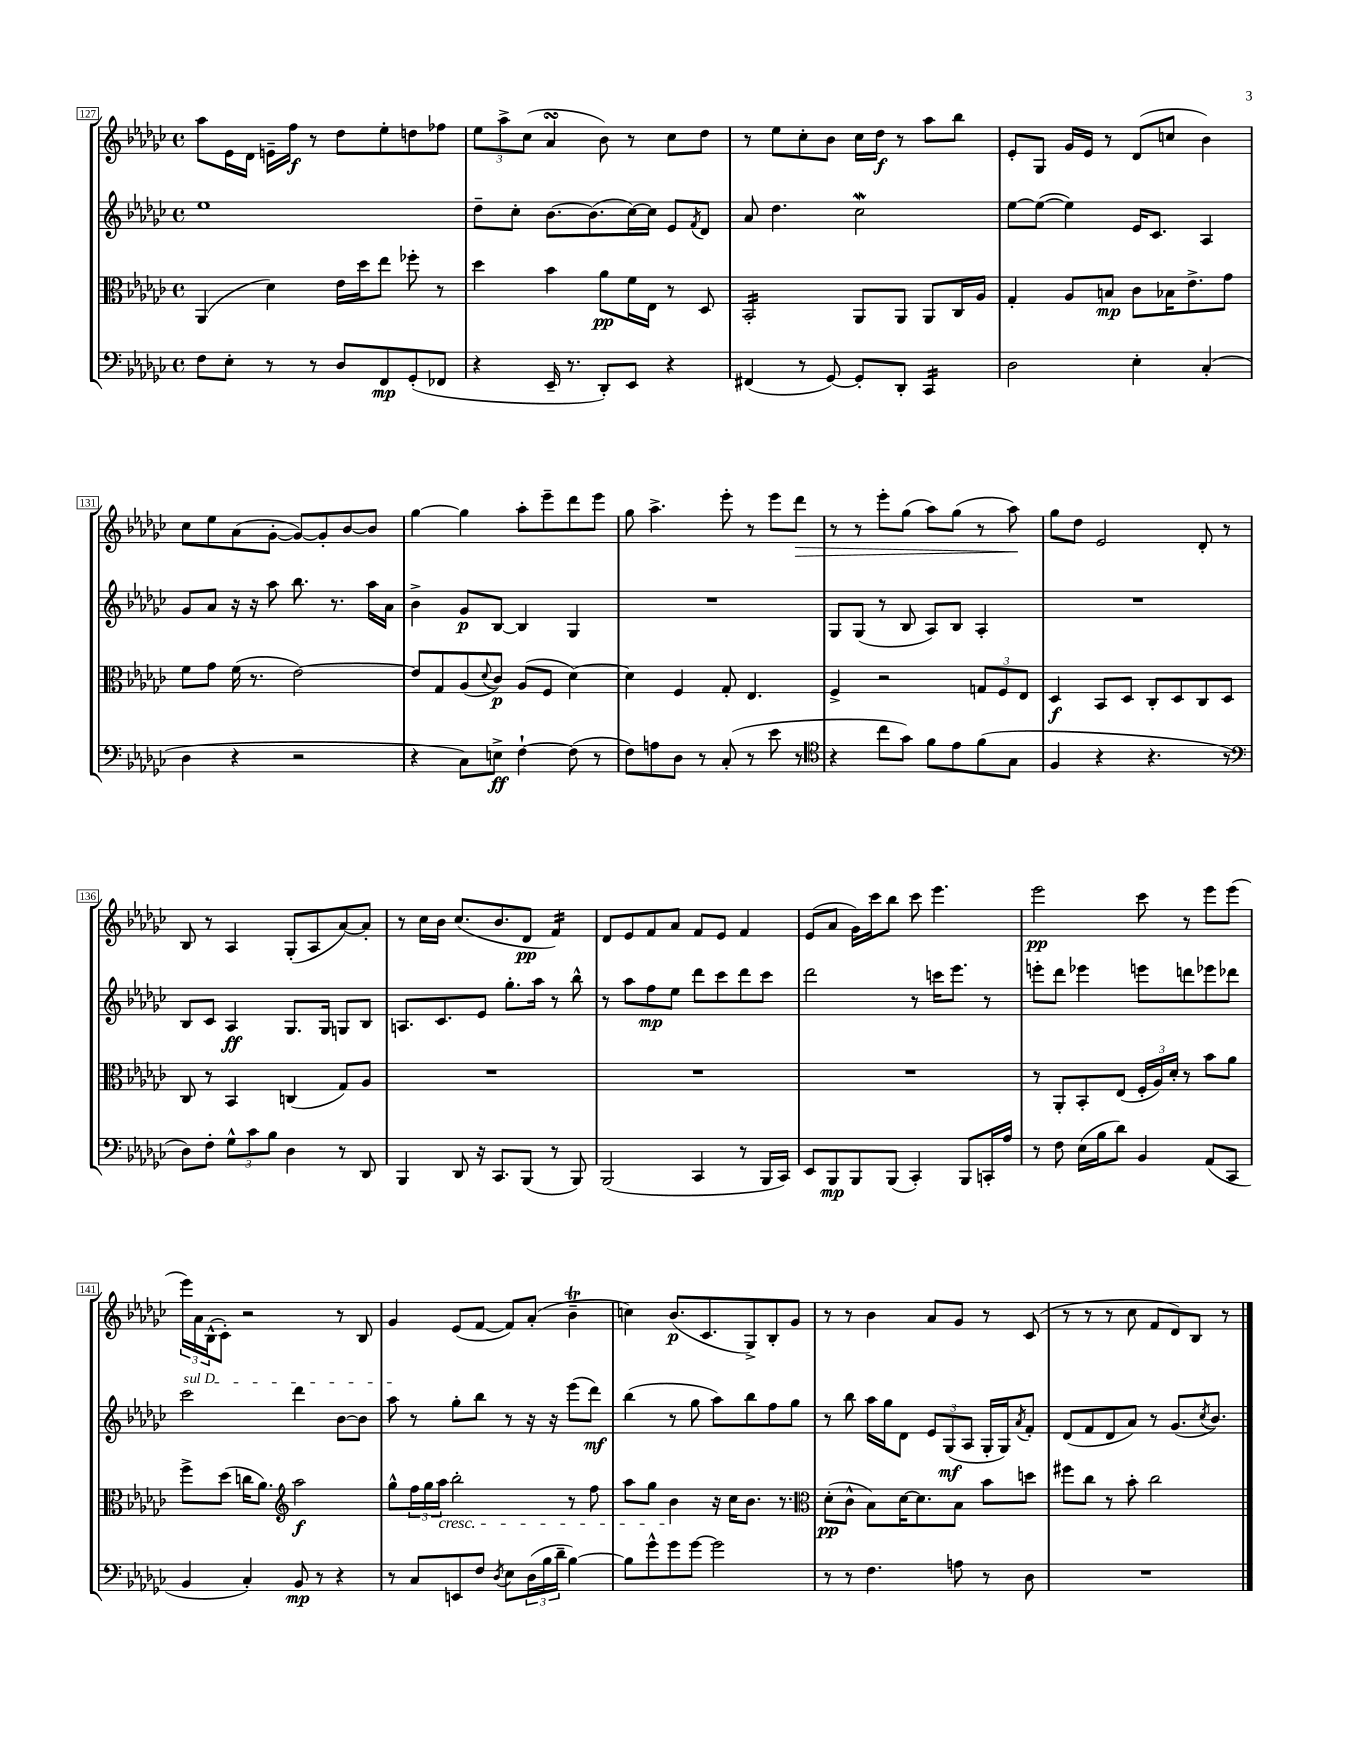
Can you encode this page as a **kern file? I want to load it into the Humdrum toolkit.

**kern	**kern	**kern	**kern
*staff4	*staff3	*staff2	*staff1
*clefF4	*clefC3	*clefG2	*clefG2
*k[b-e-a-d-g-c-]	*k[b-e-a-d-g-c-]	*k[b-e-a-d-g-c-]	*k[b-e-a-d-g-c-]
*M4/4	*M4/4	*M4/4	*M4/4
*met(c)	*met(c)	*met(c)	*met(c)
8F\L	(4AA-/	1ee-	8aa-\L
8E-'\J	.	.	16e-\L
.	.	.	16d-\JJ
8r	4d-\)	.	16e~\LL
.	.	.	16ff\JJ
8r	.	.	8r
8D-/L	16e-\LL	.	8dd-\L
.	16dd-\J	.	.
8FF/	8ee-\J	.	8ee-'\
(8GG-'/	8ff-'\	.	8dd\
8FF-/J	8r	.	8ff-\J
=	=	=	=
4r	4dd-\	8dd-~\L	12ee-\L
.	.	.	12aa-^\
.	.	8cc-'\J	.
.	.	.	(12cc-\J
16EE-~/	4b-\	[8.b-\L	4a-/
8.r	.	.	.
.	.	(8.b-\]	.
8DD-'/L)	8a-\L	.	8b-\)
8EE-/J	16f\L	[16cc-\L)	8r
.	16E-\JJ	16cc-\]JJ	.
4r	8r	8e-/L	8cc-\L
.	.	8qf/	.
.	8D-/	8d-/J	8dd-\J
=	=	=	=
(4FF#/	2BB-'/	8a-/	8r
.	.	4.dd-\	8ee-\L
8r	.	.	8cc-'\
[8GG-/)	.	.	8b-\J
8GG-'/]L	8AA-/L	2cc-\	16cc-\LL
.	.	.	16dd-\JJ
8DD-'/J	8AA-/J	.	8r
4CC-/	8AA-/L	.	8aa-\L
.	16C-/L	.	8bb-\J
.	16A-/JJ	.	.
=	=	=	=
2D-\	4G-'/	[8ee-\L	8e-'/L
.	.	(8ee-\_J	8G-/J
.	8A-/L	4ee-\])	16g-/LL
.	.	.	16e-/JJ
.	8B/J	.	8r
4E-'\	8c-\L	16e-/LK	(8d-/L
.	.	8.c-/J	.
.	16B-\K	.	8cc/J
.	8.e-^\	.	.
(4C-'/	.	4A-/	4b-\)
.	8g-\J	.	.
=	=	=	=
4D-\	8f\L	8g-/L	8cc-\L
.	8g-\J	8a-/J	8ee-\
4r	(16f\	16r	(8a-\
.	8.r	16r	.
.	.	8aa-\	[8g-'\J
2r	[2e-\)	8.bb-\	8g-/_L)
.	.	.	8g-'/]
.	.	8.r	.
.	.	.	[8b-/
.	.	16aa-\LL	8b-/]J
.	.	16a-\JJ	.
=	=	=	=
4r	8e-/]L	4b-^\	[4gg-\
.	8G-/	.	.
8C-\L)	(8A-/	8g-/L	4gg-\]
.	8qqd-/	.	.
8E^\J	8c-/J)	[8B-/J	.
[4F`\	(8A-/L	4B-/]	8aa-'\L
.	8F/J	.	8eee-~\
(8F\]	[4d-\)	4G-/	8ddd-\
8r	.	.	8eee-\J
=	=	=	=
8F\L)	4d-\]	1r	8gg-\
8A\	.	.	4.aa-^\
8D-\J	4F/	.	.
8r	.	.	.
(8C-'/	8G-'/	.	8eee-'\
8r	4.E-/	.	8r
8e-\	.	.	8eee-\L
8r	.	.	8ddd-\J
=	=	=	=
*clefC4	*	*	*
4r	4F^/	8G-/L	8r
.	.	(8G-/J	8r
8cc-\L	2r	8r	8eee-'\L
8g-\J)	.	8B-/	(8gg-\J
8f\L	.	8A-/L)	8aa-\L)
8e-\	.	8B-/J	(8gg-\J
(8f\	12G/L	4A-'/	8r
.	12F/	.	.
8G-\J	.	.	8aa-\)
.	12E-/J	.	.
=	=	=	=
4F/	4D-/	1r	8gg-\L
.	.	.	8dd-\J
4r	8BB-/L	.	2e-/
.	8D-/J	.	.
4.r	8C-'/L	.	.
.	8D-/	.	.
.	8C-/	.	8d-'/
8r	8D-/J	.	8r
=	=	=	=
*clefF4	*	*	*
8D-\L)	8C-/	8B-/L	8B-/
8F'\J	8r	8c-/J	8r
12G-^^\L	4BB-/	4A-/	4A-/
12c-\	.	.	.
12B-\J	.	.	.
4D-\	(4C/	8.G-/L	(8G-'/L
.	.	.	8A-/
.	.	16G-/Jk	.
8r	8G-/L)	8G/L	[8a-/)
8DD-/	8A-/J	8B-/J	8a-'/]J
=	=	=	=
4BBB-/	1r	8.A/L	8r
.	.	.	16cc-\LL
.	.	8.c-/	16b-\JJ
8DD-/	.	.	(8.cc-/L
16r	.	8e-/J	.
8.CC-/L	.	.	8.b-/
.	.	8.gg-'\L	.
(8BBB-/J	.	.	8d-/J
.	.	16aa-\Jk	.
8r	.	8r	4f/)
8BBB-/)	.	8bb-^^\	.
=	=	=	=
(2BBB-/	1r	8r	8d-/L
.	.	8aa-\L	8e-/
.	.	8ff\	8f/
.	.	8ee-\J	8a-/J
4CC-/	.	8ddd-\L	8f/L
.	.	8ccc-\	8e-/J
8r	.	8ddd-\	4f/
16BBB-/LL	.	8ccc-\J	.
16CC-/JJ)	.	.	.
=	=	=	=
8EE-/L	1r	2ddd-\	(8e-/L
8BBB-/	.	.	8a-/J
8BBB-/	.	.	16g-\LL)
.	.	.	16ccc-\J
(8BBB-/J	.	.	8bb-\J
4CC-'/)	.	8r	8ccc-\
.	.	16ccc\LK	4.eee-\
.	.	8.eee-\J	.
8BBB-/L	.	.	.
16CC'/L	.	8r	.
16A-/JJ	.	.	.
=	=	=	=
8r	8r	8eee'\L	2eee-\
8F\	8AA-'/L	8ddd-\J	.
(16E-\LL	8BB-'/	4eee-\	.
16B-\J	.	.	.
8d-\J)	(8E-/J	.	.
4BB-/	24F'/LL	8eee\L	8ccc-\
.	24A-/)	.	.
.	24d-'/JJ	.	.
.	8r	8ddd\	8r
(8AA-/L	8b-\L	8eee-\	8eee-\L
8CC-/J	8a-\J	8ddd-\J	(8eee-\J
=	=	=	=
4BB-/	8ff^\L	2ccc-\	24eee-\LL)
.	.	.	24a-\
.	.	.	(24B-^^\J
.	(8dd-\J	.	8c-'\J)
4C-'/)	16cc\LK	.	2r
.	8.a-\J)	.	.
*	*clefG2	*	*
8BB-/	2aa-\	4ddd-\	.
8r	.	.	.
4r	.	[8b-\L	8r
.	.	8b-\]J	8B-/
=	=	=	=
8r	8gg-^^\L	8aa-\	4g-/
8C-/L	24ff\L	8r	.
.	24gg-\	.	.
.	24aa-\JJ	.	.
8EE/	2bb-'\	8gg-'\L	(8e-/L
8F/J	.	8bb-\J	[8f/J
8qD-/	.	.	.
8E-\L	.	8r	8f/]L)
(24D-\L	.	16r	(8a-'/J
24B-\	.	.	.
.	.	16r	.
24d-~\JJ	.	.	.
[4B-\)	8r	(8eee-\L	4b-~\
.	8ff\	8ddd-\J)	.
=	=	=	=
8B-\]L	8aa-\L	(4bb-\	4cc\)
8g-^^\	8gg-\J	.	.
8g-\	4b-\	8r	(8.b-/L
[8g-\J	.	8gg-\	.
.	.	.	8.c-/
2g-\]	16r	8aa-\L)	.
.	16cc-\LK	.	.
.	8.b-\J	8bb-\	8G-^/)
.	.	8ff\	8B-'/
.	8.r	.	.
.	.	8gg-\J	8g-/J
=	=	=	=
*	*clefC3	*	*
8r	(8d-'\L	8r	8r
8r	8c-^^\J	8bb-\	8r
4.F\	8B-\L)	16aa-\LL	4b-\
.	.	16gg-\J	.
.	[16d-\K	8d-\J	.
.	8.d-\]	.	.
.	.	12e-/L	8a-/L
.	.	(12G-/	.
8A\	8B-\J	.	8g-/J
.	.	12A-/J	.
8r	8b-\L	16G-'/LL	8r
.	.	16G-/J)	.
.	.	8qa-/	.
8D-\	8dd\J	8f'/J	(8c-/
=	=	=	=
1r	8ff#\L	(8d-/L	8r
.	8cc-\J	8f/	8r
.	8r	8d-/	8r
.	8b-'\	8a-/J)	8cc-\
.	2cc-\	8r	8f/L
.	.	(8.g-/L	8d-/)
.	.	.	8B-/J
.	.	8qcc-/	.
.	.	8.b-/J)	.
.	.	.	8r
==	==	==	==
*-	*-	*-	*-
